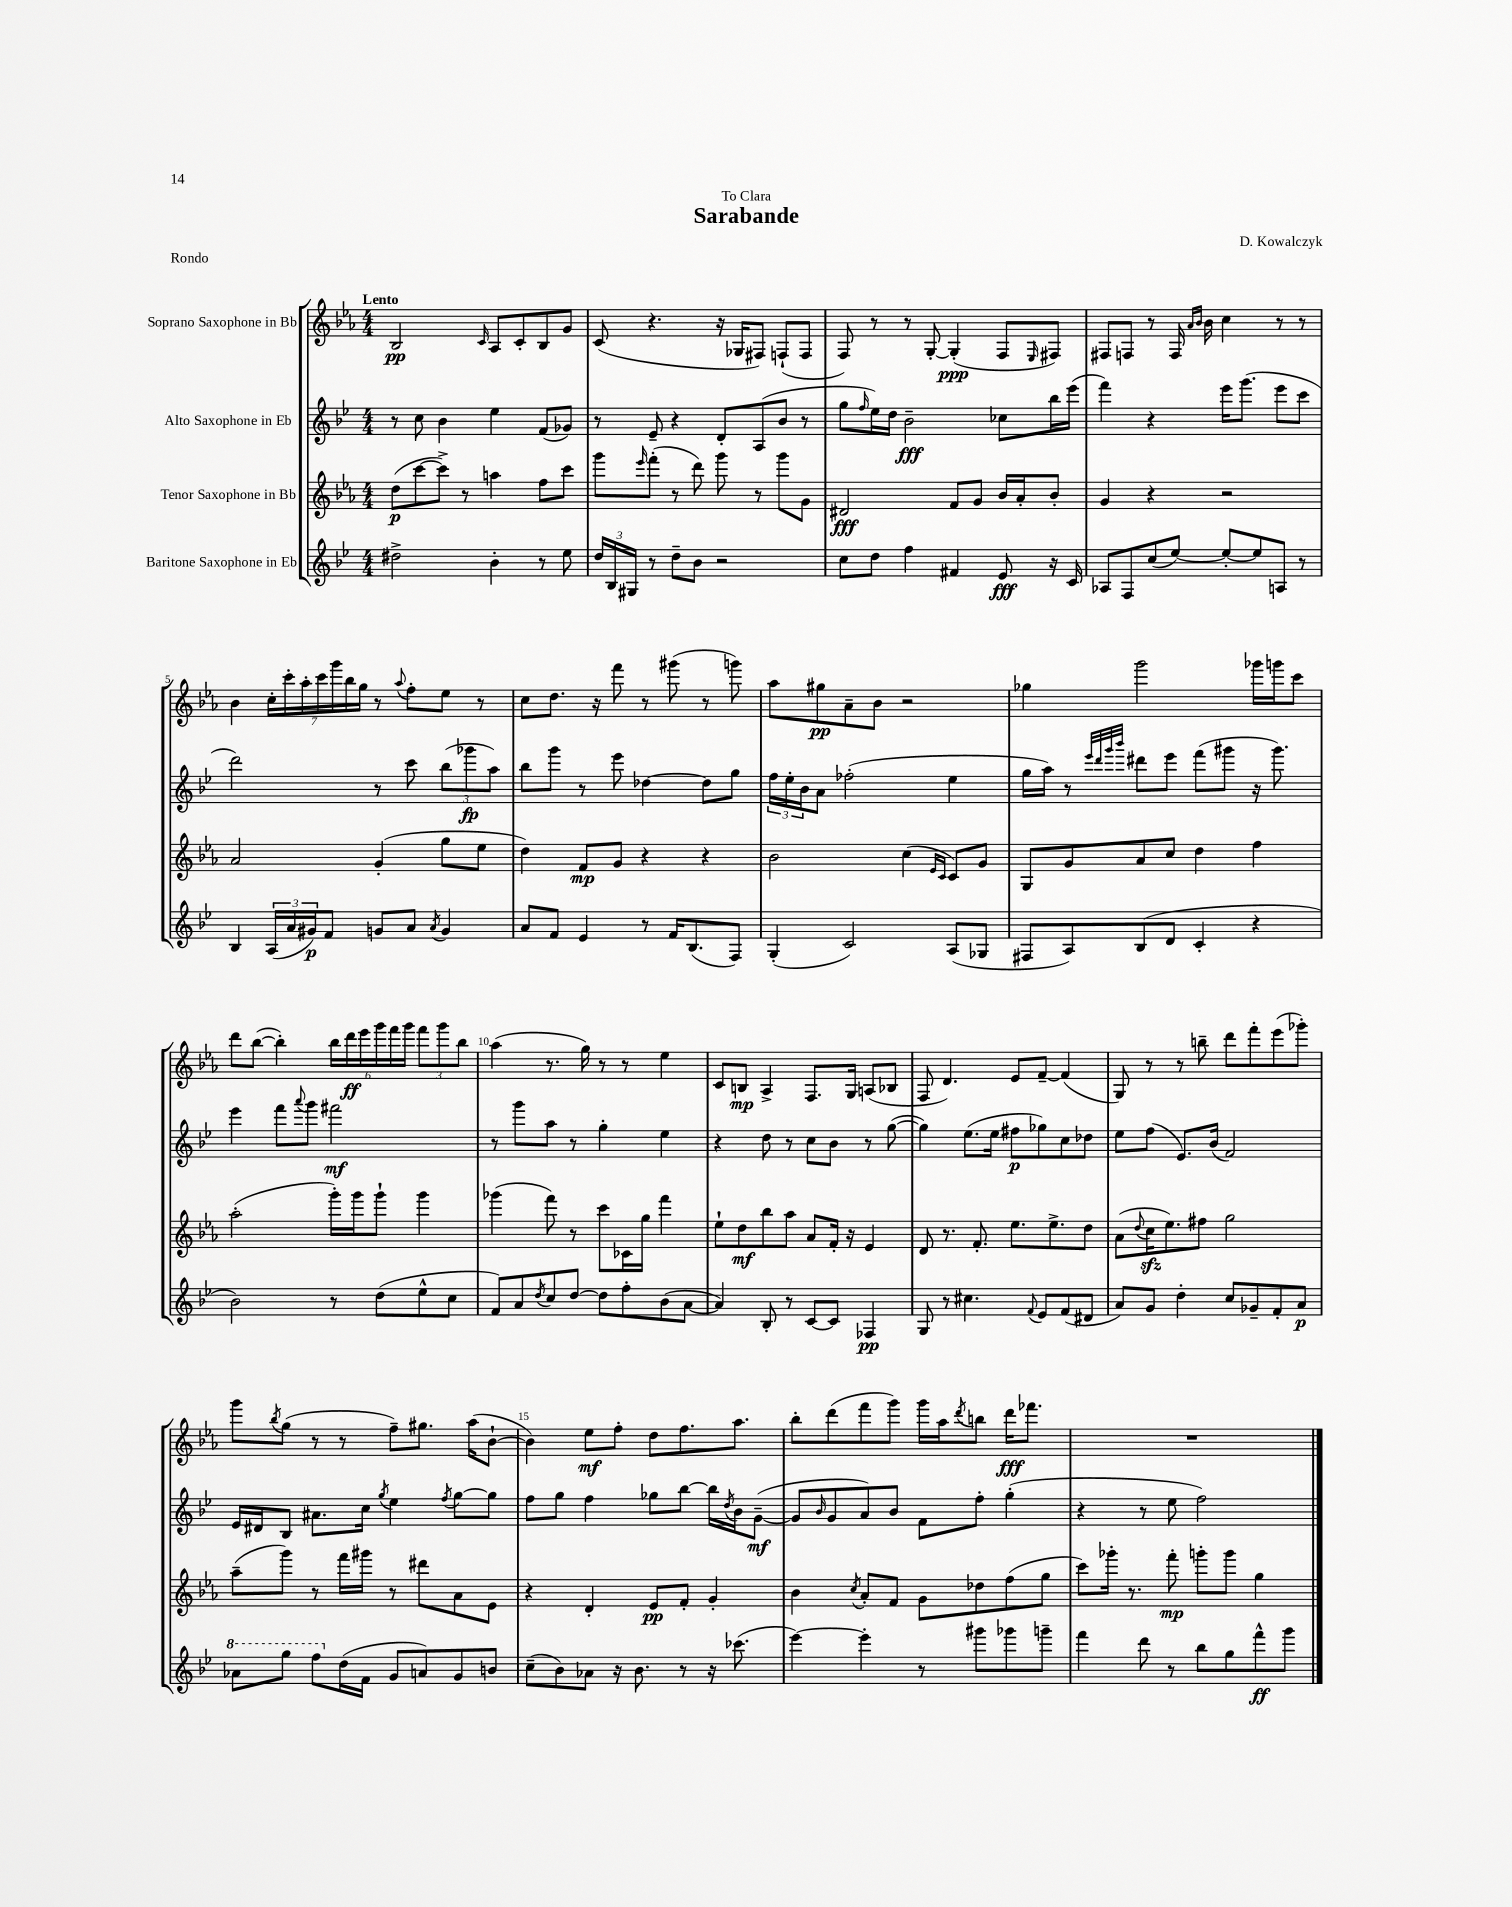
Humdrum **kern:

**kern	**kern	**kern	**kern
*staff4	*staff3	*staff2	*staff1
*clefG2	*clefG2	*clefG2	*clefG2
*k[b-e-]	*k[b-e-a-]	*k[b-e-]	*k[b-e-a-]
*M4/4	*M4/4	*M4/4	*M4/4
2dd#^	(8dd	8r	2B-
.	[8ccc	8cc	.
.	8ccc^])	4b-	.
.	8r	.	.
.	.	.	16qqc
4b-'	4aa	4ee-	8A-
.	.	.	8c'
8r	8ff	(8f	8B-
8ee-	8ccc	8g-)	8g
=	=	=	=
24dd	8ggg	8r	(8c
24B-	.	.	.
24G#	.	.	.
.	16qqeee-	.	.
8r	(8fff'	8e-~	4.r
8dd~	8r	4r	.
8b-	8ddd)	.	.
2r	8ggg	8d'	16r
.	.	.	16G-
.	8r	(8A	8F#)
.	8ggg	8b-	(8F`
.	8g	8r	8F
=	=	=	=
8cc	2d#	8gg	8F)
.	.	16qqff	.
8dd	.	16ee-)	8r
.	.	16dd	.
4ff	.	2b-~	8r
.	.	.	[8G'
4f#	8f	.	(4G']
.	8g	.	.
8e-	16b-	8cc-	8F
.	16a-'	.	.
.	.	.	16qqE-
16r	8b-'	16bb-	8F#)
16c	.	(16eee-	.
=	=	=	=
8A-	4g	4fff)	8F#
8F	.	.	8F
(8cc	4r	4r	8r
[8ee-)	.	.	16F
.	.	.	16qqa-
.	.	.	16qqb-
.	.	.	16b-
8ee-'_	2r	16eee-	4cc
.	.	(8.ggg	.
8ee-]	.	.	.
8A	.	8eee-	8r
8r	.	8ccc	8r
=	=	=	=
4B-	2a-	2ddd)	4b-
(24A	.	.	28cc'
.	.	.	28ccc'
24a	.	.	.
.	.	.	28aa-'
24g#)	.	.	.
.	.	.	28ccc
8f	.	.	.
.	.	.	28ggg
.	.	.	28bb-
.	.	.	28gg
8g	(4g'	8r	8r
.	.	.	8qqaa-
8a	.	8ccc	8ff'
8qa	.	.	.
4g	8gg	(12bb-	8ee-
.	.	12ggg-	.
.	8ee-	.	8r
.	.	12aa)	.
=	=	=	=
8a	4dd)	8bb-	8cc
8f	.	8ggg	8.dd
4e-	8f	8r	.
.	.	.	16r
.	8g	8eee-	8fff
8r	4r	[4dd-	8r
16f	.	.	(8ggg#
(8.B-	.	.	.
.	4r	8dd-]	8r
8F)	.	8gg	8ggg)
=	=	=	=
(4G'	2b-	24ff	8aa-
.	.	24ee-'	.
.	.	24b-	.
.	.	8a	8gg#
2c)	.	(2ff-'	8a-~
.	.	.	8b-
.	(4cc	.	2r
.	16qqe-	.	.
.	16qqc	.	.
(8A	8c)	4ee-	.
8G-	8g	.	.
=	=	=	=
8F#	8G	16gg	4gg-
.	.	16aa)	.
8A)	8g	8r	.
.	.	32qqeee-	.
.	.	32qqddd	.
.	.	32qqggg	.
.	.	32qqbbb-	.
(8B-	8a-	8ddd#	2ggg
8d	8cc	8eee-	.
4c'	4dd	(8fff	.
.	.	8ggg#	.
4r	4ff	16r	16ggg-
.	.	8.ggg#)	16ggg
.	.	.	8ccc
=	=	=	=
2b-)	(2aa-'	4eee-	8ddd
.	.	.	([8bb-
.	.	8fff	4bb-'])
.	.	8qqaaa	.
.	.	8ggg	.
8r	16ggg')	2fff#	24bb-
.	.	.	24ddd
.	16ggg	.	.
.	.	.	24eee-
(8dd	8ggg`	.	24ggg
.	.	.	24fff
.	.	.	24ggg
8ee-^^	4ggg	.	12fff
.	.	.	12ggg
8cc	.	.	.
.	.	.	12bb-
=	=	=	=
8f)	(4ggg-	8r	(4aa-
8a	.	8ggg	.
8qdd	.	.	.
8cc	8fff)	8aa	8.r
[8dd	8r	8r	.
.	.	.	16gg)
8dd]	8ccc	4gg'	8r
8ff'	16c-	.	8r
.	16gg	.	.
(8b-	4fff	4ee-	4ee-
[8a	.	.	.
=	=	=	=
4a])	8ee-`	4r	8c
.	8dd	.	8B
8B-'	8bb-	8dd	4A-^
8r	8aa-	8r	.
[8c	8a-	8cc	8.F
8c]	16f'	8b-	.
.	16r	.	16G
4F-	4e-	8r	(8A
.	.	([8gg	8B-
=	=	=	=
8G	8d	4gg])	8F
8r	8.r	.	4.d)
4.cc#	.	(8.ee-	.
.	8.f'	.	.
.	.	16ee-	.
.	8.ee-	8ff#	8e-
8qqf	.	.	.
8e-	.	8gg-)	[8f~
.	8.ee-^	.	.
(8f	.	8cc	(4f]
8d#	8dd	8dd-	.
=	=	=	=
8a)	(8a-	8ee-	8G)
.	8qqdd	.	.
8g	16cc	(8ff	8r
.	8.ee-)	.	.
4dd'	.	8.e-)	8r
.	8ff#	.	8bb~
.	.	(16b-	.
8cc	2gg	2f)	8ddd
8g-~	.	.	8fff'
8f'	.	.	(8eee-
8a	.	.	8ggg-')
=	=	=	=
8aa-	(8aa-~	16e-	8ggg
.	.	16d#	.
.	.	.	8qbb-
8ggg	8ggg)	8B-	(8gg
8fff	8r	8.a#	8r
(16dd	16fff	.	8r
16f	16ggg#	16cc	.
.	.	8qgg	.
8g	8r	4ee-	8ff~)
8a)	8ddd#	.	8.gg#
.	.	8qff	.
8g	8a-	[8gg	.
.	.	.	(16aa-
8b	8e-	8gg]	[8b-`
=	=	=	=
(8cc~	4r	8ff	4b-])
8b-)	.	8gg	.
8a-	4d'	4ff	8ee-
16r	.	.	8ff'
8.b-	.	.	.
.	8e-	8gg-	8dd
8r	8f'	[8bb-	8.ff
16r	4g'	16bb-]	.
.	.	8qdd	.
(8.ccc-	.	16b-	8.aa-
.	.	([8g~	.
=	=	=	=
[4eee-)	4b-	8g]	8bb-'
.	.	16qqb-	.
.	.	8g	(8ddd
.	8qcc	.	.
4eee-']	8a-'	8a)	8fff
.	8f	8b-	8ggg)
8r	8g	8f	16ggg
.	.	.	16aa-
.	.	.	8qddd
8ggg#	8dd-	8ff'	8bb
8ggg-	(8ff	(4gg'	16ddd
.	.	.	8.fff-
8ggg~	8gg	.	.
=	=	=	=
4fff	8ccc)	4r	1r
.	16ggg-'	.	.
.	8.r	.	.
8ddd	.	8r	.
8r	8fff'	8ee-	.
8bb-	8ggg'	2ff)	.
8gg	8ggg	.	.
8fff^^	4gg	.	.
8ggg	.	.	.
==	==	==	==
*-	*-	*-	*-
